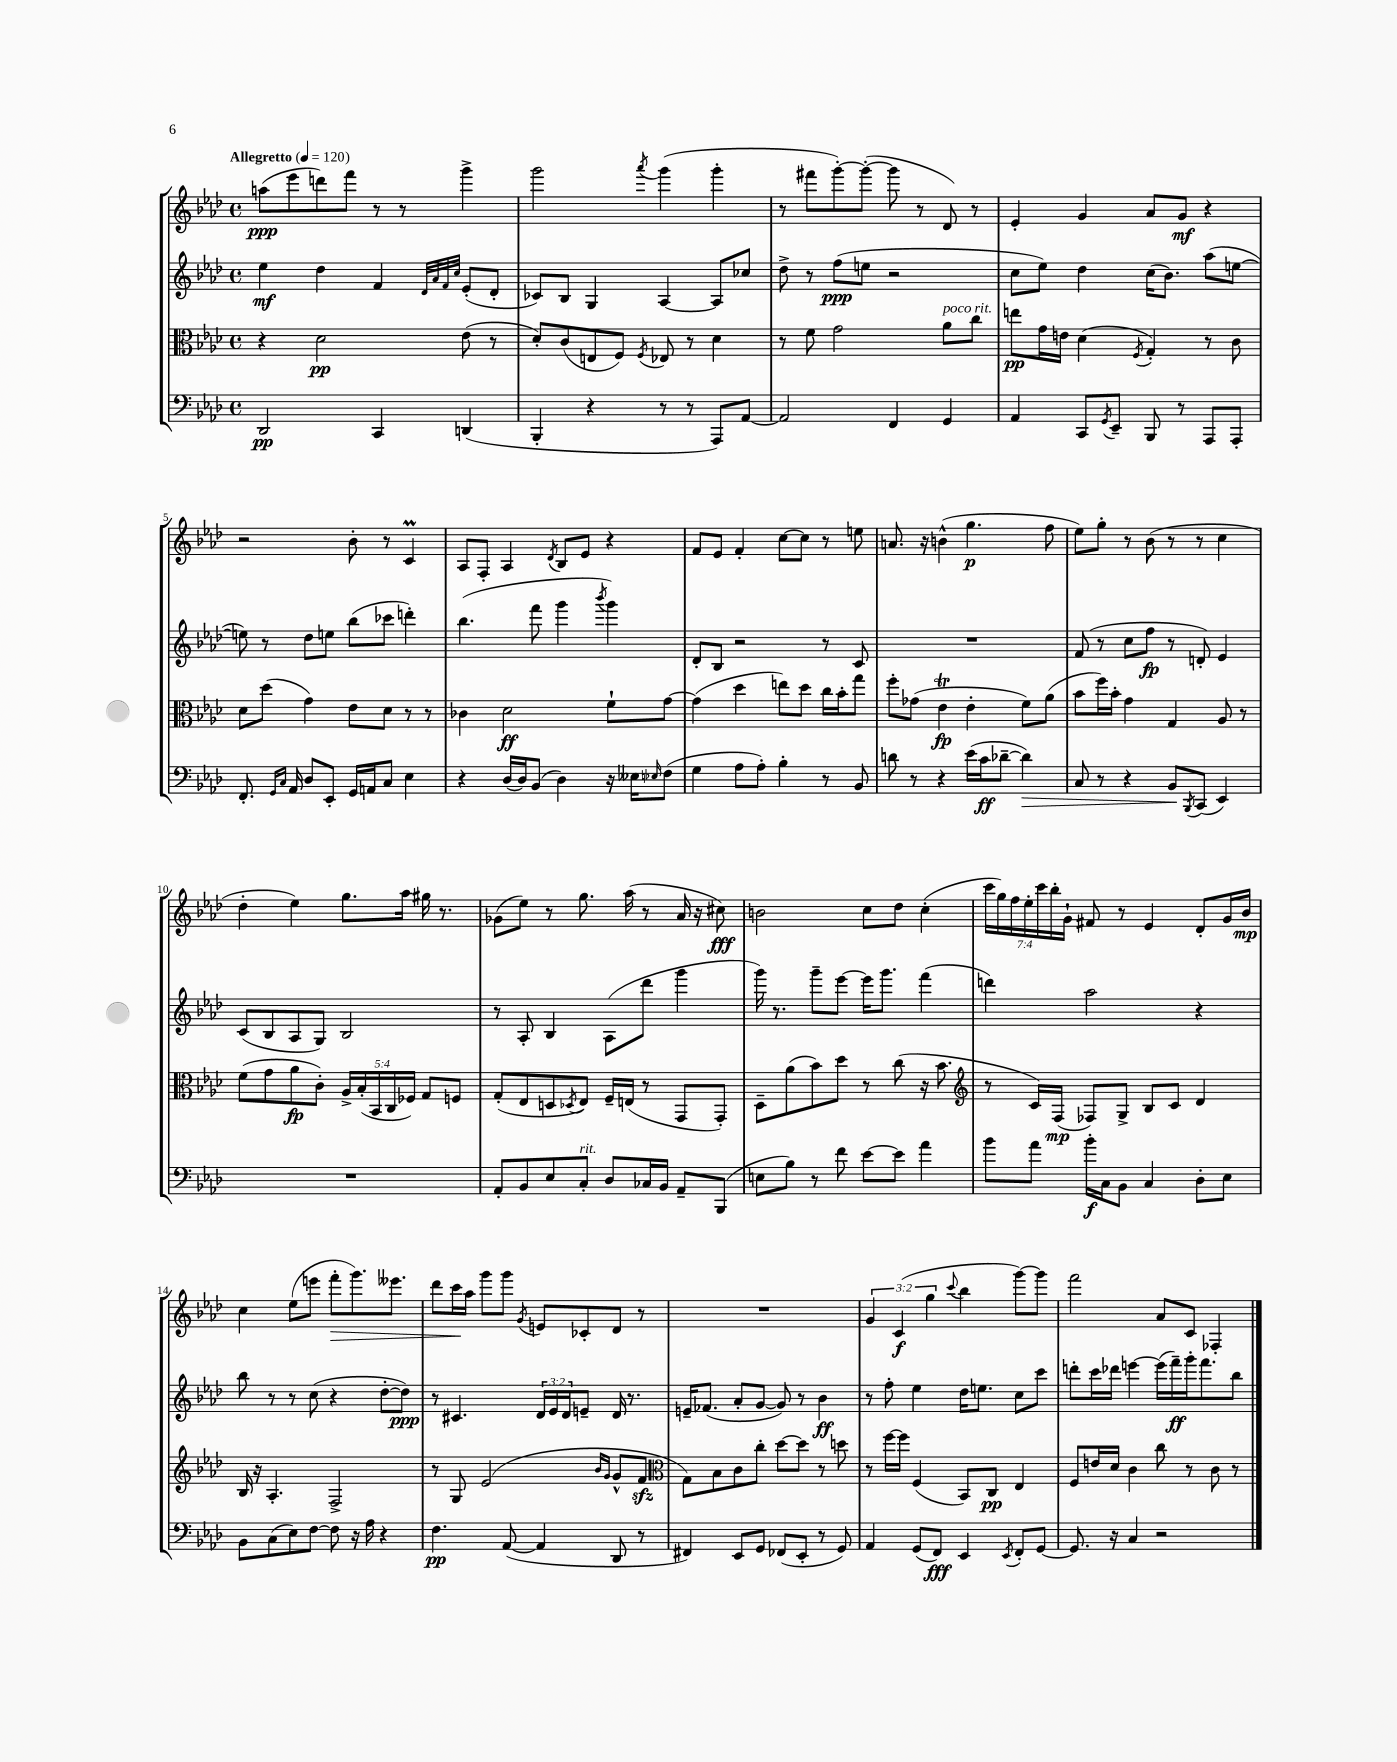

**kern	**kern	**kern	**kern
*staff4	*staff3	*staff2	*staff1
*clefF4	*clefC3	*clefG2	*clefG2
*k[b-e-a-d-]	*k[b-e-a-d-]	*k[b-e-a-d-]	*k[b-e-a-d-]
*M4/4	*M4/4	*M4/4	*M4/4
*met(c)	*met(c)	*met(c)	*met(c)
*MM120	*MM120	*MM120	*MM120
2DD-/	4r	4ee-\	(8aa\L
.	.	.	8eee-\
.	2d-\	4dd-\	8ddd\)
.	.	.	8fff\J
4CC/	.	4f/	8r
.	.	.	8r
.	.	32qqd-/LLL	.
.	.	32qqa-/	.
.	.	32qqf/	.
.	.	32qqcc/JJJ	.
(4DD/	(8e-\	(8e-'/L	4ggg^\
.	8r	8d-'/J	.
=	=	=	=
4BBB-'/	8d-'/L)	8c-/L)	2ggg\
.	(8c/	8B-/J	.
4r	8E/	4G/	.
.	8F/J)	.	.
.	8qF/	.	8qaaa-/
8r	8E-/	[4A-/	(4ggg\
8r	8r	.	.
8AAA-/L)	4d-\	8A-/]L	4ggg'\
[8AA-/J	.	8cc-/J	.
=	=	=	=
2AA-/]	8r	8dd-^\	8r
.	8f\	8r	8fff#\L
.	2g\	(8ff\L	[8ggg'\)
.	.	8ee\J	(8ggg'\_J
4FF/	.	2r	8ggg\]
.	.	.	8r
4GG/	8a-\L	.	8d-/)
.	8cc\J	.	8r
=	=	=	=
4AA-/	8ee\L	8cc\L	4e-'/
.	16g\L	8ee-\J)	.
.	16e\JJ	.	.
8CC/L	(4d-\	4dd-\	4g/
8qGG/	.	.	.
8EE-~/J	.	.	.
.	8qF/	.	.
8BBB-/	4G'/)	(16cc\LK	8a-/L
.	.	8.b-\J)	.
8r	.	.	8g/J
8AAA-/L	8r	(8aa-\L	4r
8AAA-'/J	8c\	[8ee\J	.
=	=	=	=
8.FF'/	8d-\L	8ee\])	2r
.	(8dd-\J	8r	.
16qqGG/LL	.	.	.
16qqC/JJ	.	.	.
16AA-/	.	.	.
8D-/L	4g\)	8dd-\L	.
8EE-'/J	.	8ee\J	.
16GG/LL	8e-\L	(8bb-\L	8b-'\
16AA/J	.	.	.
8C/J	8d-\J	8ccc-\J	8r
4E-\	8r	4ddd'\)	4c/
.	8r	.	.
=	=	=	=
4r	4c-\	(4.bb-\	8A-/L
.	.	.	8F'/J
(16D-/LL	2d-\	.	4A-/
16D-/J)	.	.	.
(8BB-/J	.	8fff\	.
.	.	.	8qd-/
4D-\)	.	4ggg\	8B-/L
.	.	.	8e-/J
.	.	8qbbb-/	.
16r	8f`\L	4ggg\)	4r
16E--\LK	.	.	.
16qqE-/	.	.	.
(8F\J	[8g\J	.	.
=	=	=	=
4G\	(4g\]	8d-'/L	8f/L
.	.	8B-/J	8e-/J
8A-\L	4dd-\	2r	4f'/
8A-'\J)	.	.	.
4B-'\	8ee\L)	.	[8cc\L
.	8dd-\J	.	8cc\]J
8r	16cc\LL	8r	8r
.	16b-'\J	.	.
8BB-/	8gg\J	8c/	8ee\
=	=	=	=
8d\	8ff'\L	1r	8.a/
8r	(8g-\J	.	.
.	.	.	16r
4r	4e-\	.	(4b^^\
(16e-\LL	4e-'\	.	4.gg\
16c\J	.	.	.
[8d-~\J	.	.	.
4d-\])	8f\L)	.	.
.	(8a-\J	.	8ff\
=	=	=	=
8C/	8b-\L	(8f/	8ee-\L)
8r	16ff\L)	8r	8gg'\J
.	16b-'\JJ	.	.
4r	4g\	8cc\L	8r
.	.	8ff\J	(8b-\
8BB-/L	4G/	8r	8r
8qBBB-/	.	.	.
(8CC/J	.	8d'/)	8r
4EE-/)	8A-/	4e-/	4cc\
.	8r	.	.
=	=	=	=
1r	(8f\L	(8c/L	4dd-'\
.	8g\	8B-/	.
.	8a-\	8A-/	4ee-\)
.	8c'\J)	8G/J)	.
.	20A-^/LL	2B-/	8.gg\L
.	(20B-'/	.	.
.	20BB-/	.	.
.	20C/	.	.
.	.	.	16aa-\Jk
.	20F-/JJ)	.	.
.	8G/L	.	16gg#\
.	.	.	8.r
.	8F/J	.	.
=	=	=	=
8AA-'/L	(8G'/L	8r	(8g-\L
8BB-/	8E-/	8A-'/	8ee-\J)
8E-/	8D/	4B-/	8r
.	8qD-/	.	.
8C'/J	8E-/J)	.	8.gg\
8D-/L	16F~/LL	(8A-\L	.
.	(16E/JJ	.	(16aa-\
16C-/L	8r	8ddd-\J	8r
16BB-/JJ	.	.	.
8AA-~/L	8GG/L	4ggg\	16a-/
.	.	.	16r
(8BBB-/J	8GG'/J)	.	8cc#\)
=	=	=	=
8E\L	8D-~\L	16ggg\)	2b\
.	.	8.r	.
8B-\J)	(8a-\	.	.
8r	8b-\)	8ggg~\L	.
8f\	8dd-\J	[8eee-\J	.
[8e-\L	8r	16eee-\]LK	8cc\L
.	.	8.ggg\J	.
8e-\]J	(8cc\	.	8dd-\J
4a-\	16r	(4fff\	(4cc'\
.	8.b-\	.	.
=	=	=	=
*	*clefG2	*	*
8b-\L	8r	4ddd\)	28ccc\LL
.	.	.	28gg\)
.	.	.	28ff\
.	.	.	28ee-'\
8a-\J	16c/LL)	.	.
.	.	.	28ccc\
.	.	.	28bb-'\
.	(16F/JJ	.	.
.	.	.	28g`\JJ
16b-'\LL	8F-/L)	2aa-\	8f#/
16C\J	.	.	.
8BB-\J	8G^/J	.	8r
4C/	8B-/L	.	4e-/
.	8c/J	.	.
8D-'\L	4d-/	4r	8d-'/L
8E-\J	.	.	16g/L
.	.	.	16b-/JJ
=	=	=	=
8BB-\L	16B-/	8bb-\	4cc\
.	16r	.	.
(8C\	4.A-'/	8r	.
8E-\)	.	8r	(8ee-\L
[8F\J	.	(8cc\	8eee\J
8F\]	2F^/	4r	8fff'\L
16r	.	.	8.ggg\)
16A-\	.	.	.
4r	.	[8dd-'\L	.
.	.	.	8.eee--\J
.	.	8dd-\]J)	.
=	=	=	=
4.F\	8r	8r	8ddd-\L
.	8G/	4.c#/	16ccc\L
.	.	.	16aa-\JJ
.	(2e-/	.	8ggg\L
([8AA-/	.	.	8ggg\J
.	.	.	8qg/
4AA-/]	.	24d-/LL	8e/L
.	.	24e-/	.
.	.	24d-/J	.
.	.	8e~/J	8c-'/
.	16qqb-/LL	.	.
.	16qqg/JJ	.	.
8DD-/	8g^^/L	16d-/	8d-/J
.	.	8.r	.
8r	8f/J	.	8r
=	=	=	=
*	*clefC3	*	*
4FF#/)	8G\L)	16e~/LK	1r
.	.	(8.f-/J	.
.	8B-\	.	.
8EE-/L	8c\	8a-'/L	.
8GG/J	8cc'\J	[8g/J	.
(8FF-/L	[8dd-\L	8g/])	.
8EE-'/J	8dd-\]J	8r	.
8r	8r	4b-\	.
8GG/)	8dd\	.	.
=	=	=	=
4AA-/	8r	8r	6g/
.	[16ff\LL	8ff'\	.
.	.	.	(6c/
.	16ff\]JJ	.	.
(8GG/L	(4F/	4ee-\	.
.	.	.	6gg\
8FF/J)	.	.	.
.	.	.	8qqccc/
4EE-/	8BB-/L)	16dd-\LK	4bb-\
.	.	8.ee\J	.
.	8C/J	.	.
8qEE-/	.	.	.
8FF'/L	4E-/	8cc\L	[8ggg\L)
[8GG/J	.	8ccc\J	8ggg\]J
=	=	=	=
8.GG/]	8F/L	8ddd'\L	2fff\
.	16e/L	16ccc\L	.
16r	16d-/JJ	16ddd-\JJ	.
4C/	4c\	[4eee\	.
2r	8cc\	(16eee\]LL	8a-/L
.	.	16fff~\)	.
.	8r	16ggg'\J	8c/J
.	.	8.fff\	.
.	8c\	.	4F-'/
.	8r	8bb-\J	.
==	==	==	==
*-	*-	*-	*-
